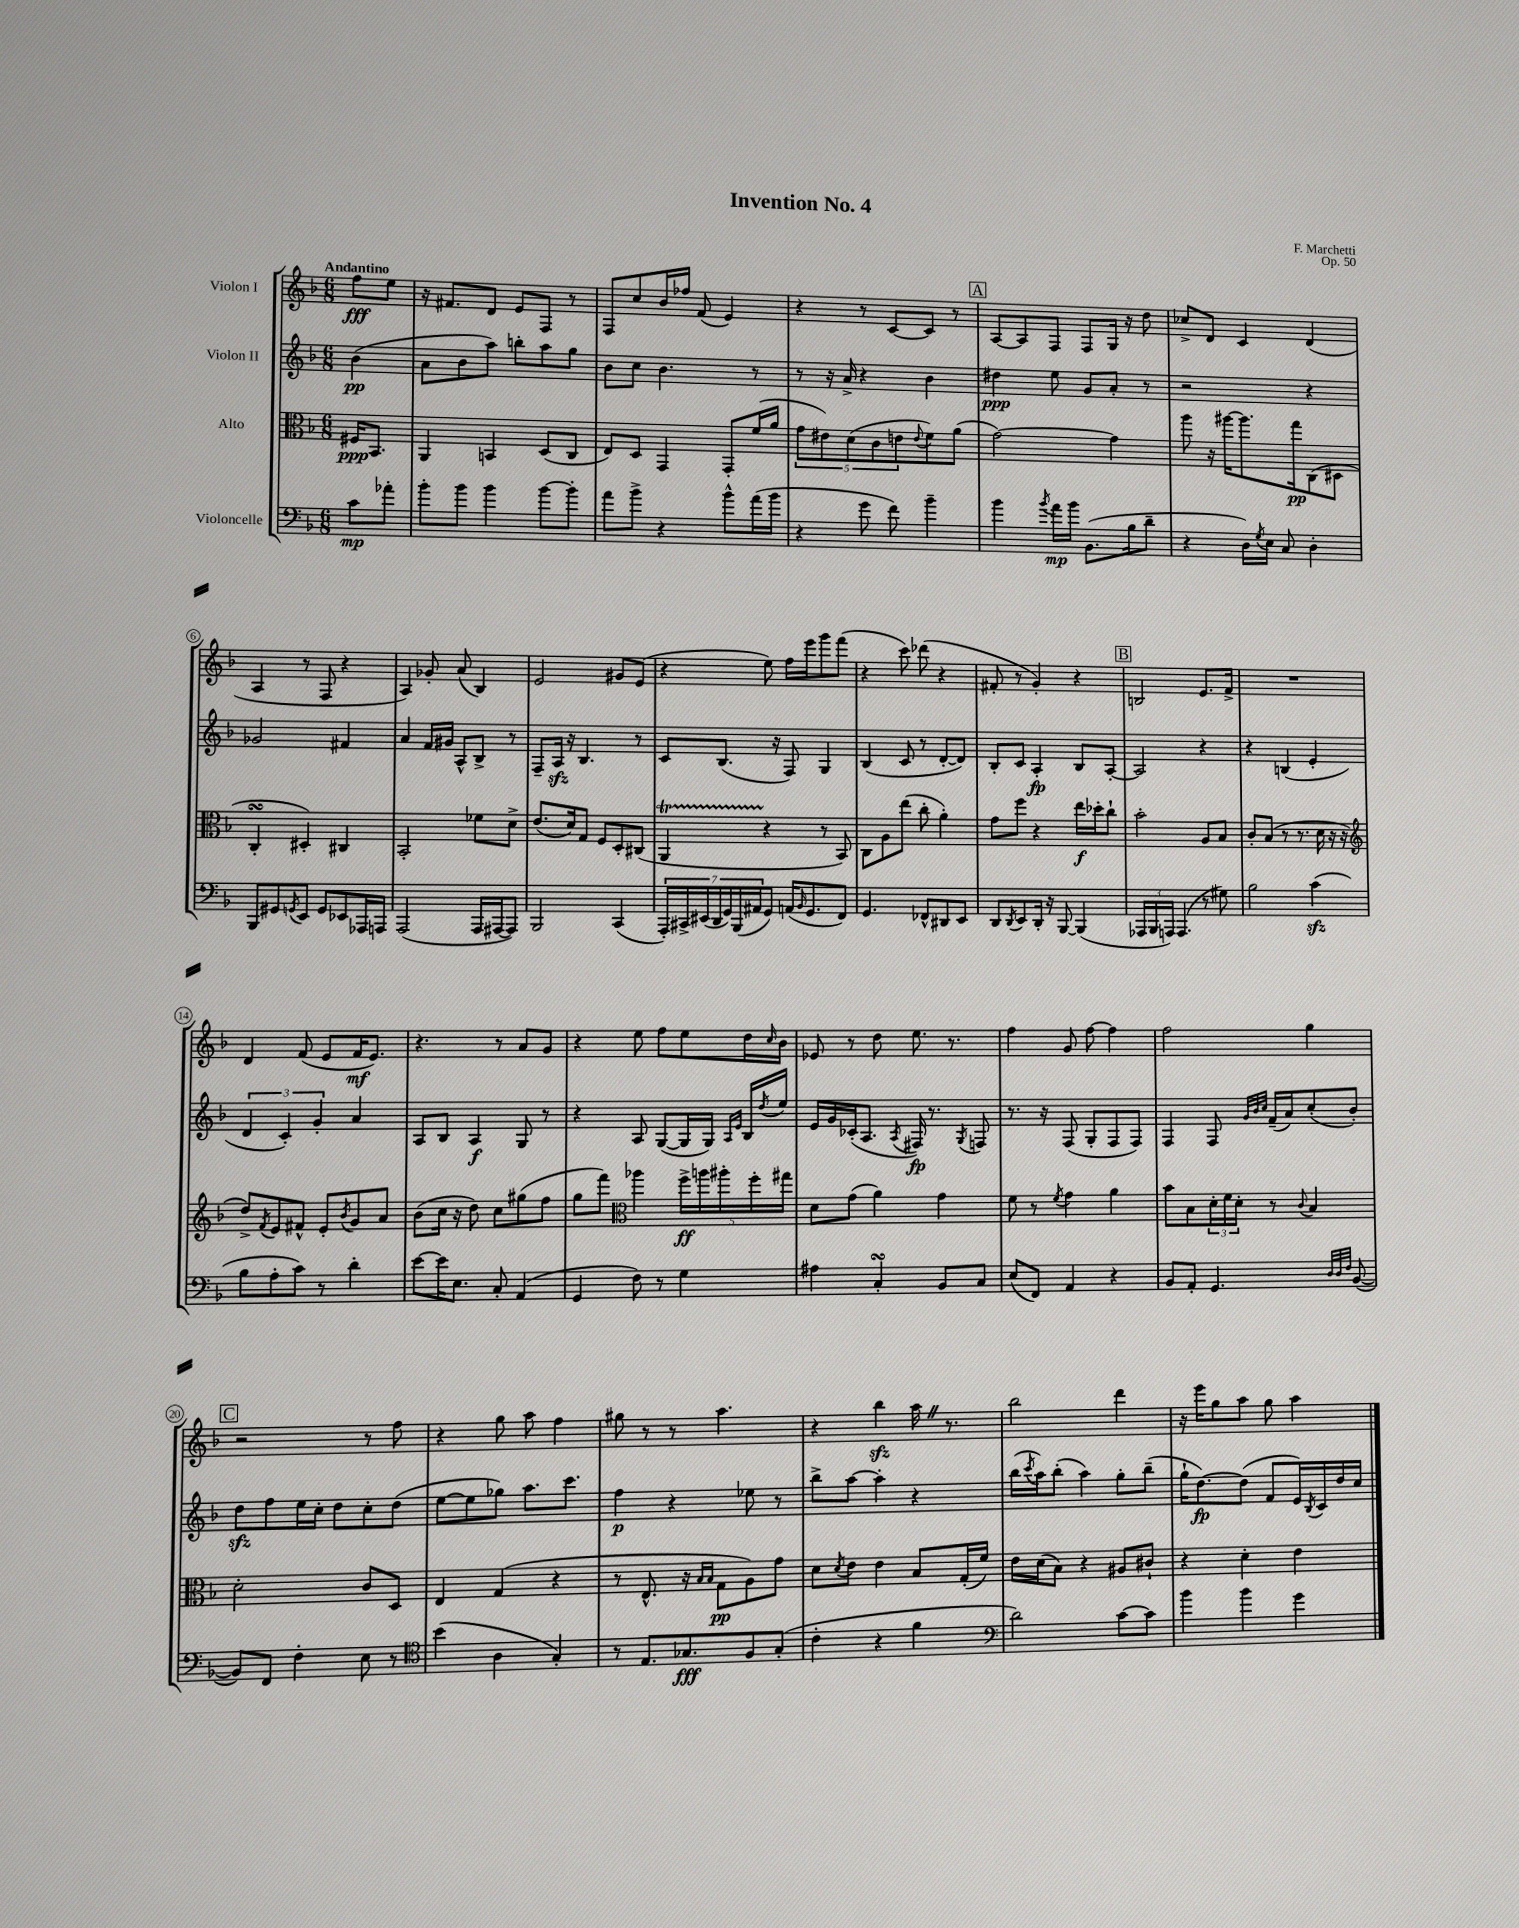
\header { title = "Invention No. 4" composer = "F. Marchetti" opus = "Op. 50" }
<<
\new StaffGroup <<
\new Staff = "s0" \with { instrumentName = "Violon I" } {
    \clef treble \key f \major \numericTimeSignature \time 6/8 \partial 4 \tempo "Andantino"
    f''8\fff e''8 |
    r16 fis'8. d'8 e'8 f8 r8 |
    f8 c''8 bes'16 fes''16 f'8( e'4) |
    r4 r8 c'8~ c'8 r8 |
    \mark \markup { \box "A" } a8~ a8 f8 f8 g16 r16 d''8 |
    ces''8-> d'8 c'4 d'4( |
    a4 r8 f8 r4 |
    a4) ges'8-. a'8( bes4) |
    e'2 gis'8 e'8( |
    r4 e''8) f''16 e'''16 g'''8 f'''8( |
    r4 c'''8) des'''8( r4 |
    fis'8-. r8 g'4-.) r4 |
    \mark \markup { \box "B" } b2 e'8. f'16-> |
    R2. |
    d'4 f'8( e'8 f'16\mf e'8.) |
    r4. r8 a'8 g'8 |
    r4 e''8 f''8 e''8 d''16 \grace { c''16 } bes'16 |
    ees'8 r8 d''8 e''8. r8. |
    f''4 g'8 f''8~ f''4 |
    f''2 g''4 |
    \mark \markup { \box "C" } r2 r8 f''8 |
    r4 g''8 a''8 f''4 |
    gis''8 r8 r8 a''4. |
    r4 bes''4\sfz a''16 \once \override BreathingSign.text = \markup { \musicglyph "scripts.caesura.straight" } \breathe r8. |
    bes''2 d'''4 |
    r16 e'''16 g''8 a''8 g''8 a''4 \bar "|." |
}
\new Staff = "s1" \with { instrumentName = "Violon II" } {
    \clef treble \key f \major \numericTimeSignature \time 6/8 \partial 4
    bes'4\pp( |
    a'8 bes'8 a''8) b''8-. a''8 g''8 |
    bes'8 c''8 bes'4. r8 |
    r8 r16 a'16-> r4 bes'4 |
    \mark \markup { \box "A" } dis''4\ppp e''8 g'8 a'8-. r8 |
    r2 r4 |
    ges'2 fis'4 |
    a'4 f'16 gis'16 a8-^ bes8-> r8 |
    f8-- a16\sfz r16 bes4. r8 |
    c'8 bes8.( r16 f8) g4 |
    bes4( c'8 r8 d'8~-. d'8) |
    bes8-. c'8 a4-.\fp bes8 a8~-. |
    \mark \markup { \box "B" } a2 r4 |
    r4 b4( e'4-. |
    \tuplet 3/2 { d'4 c'4-.) g'4-. } a'4 |
    a8 bes8 a4\f g8 r8 |
    r4 a8 g8~( g16 g16) \grace { a16 e'16 } bes16 \acciaccatura { d''8 } e''16 |
    e'16 g'16 ces'16-.( a8. \acciaccatura { a8 } fis16\fp) r8. \acciaccatura { g8 } f8 |
    r8. r16 f8( g8-. f8 f8) |
    f4 f8 \grace { g'32 bes'32 c''32 } f'16--( a'16) c''8-.( bes'8-.) |
    \mark \markup { \box "C" } d''8\sfz f''8 e''16 c''16-. d''8 c''8-. d''8( |
    e''8~ e''8 ges''8) a''8. c'''8. |
    f''4\p r4 ees''8 r8 |
    bes''8-> a''8~ a''4-. r4 |
    bes''16( \acciaccatura { c'''8 } a''16) bes''8-.( a''4) g''8-. bes''8--( |
    g''16-! d''8.~\fp) d''8( f'8 e'16) \acciaccatura { bes8 } c'16 d''16 c''16 \bar "|." |
}
\new Staff = "s2" \with { instrumentName = "Alto" } {
    \clef alto \key f \major \numericTimeSignature \time 6/8 \partial 4
    fis16\ppp bes,8. |
    a,4 b,4 d8( c8 |
    e8) d8 g,4 g,8-. f'16( a'16 |
    \tuplet 5/4 { g'8 eis'8) d'8( c'8 e'8 } \appoggiatura { e'8 } f'8) a'8( |
    \mark \markup { \box "A" } g'2~) g'4 |
    a''8 r16 ais''16~ ais''8. g''16\pp c8( dis8 |
    c4-.\turn dis4-.) cis4 |
    bes,2-. fes'8 d'8-> |
    e'8.( d'16) g8 f8 d8-. cis8( |
    a,4\startTrillSpan r4\stopTrillSpan r8 bes,8) |
    c8 a8 e''8( c''8-. a'4-.) |
    g'8 f''8 r4 e''16\f des''16-. c''8-! |
    \mark \markup { \box "B" } bes'2-. a8 bes8 |
    c'8-. bes8( r8 r8. d'16 r16 r16 |
    \clef treble d''8->) \acciaccatura { f'8 } e'8 fis'8-^ e'8-. \acciaccatura { bes'8 } g'8 a'8 |
    bes'8( c''16 r16 d''8) c''8 gis''8( f''8 |
    g''8 f'''8) \clef alto aes''4 \tuplet 5/4 { f''16->\ff a''16 ais''16-. f''16-. gis''16 } |
    d'8 g'8( a'4) g'4 |
    f'8 r8 \acciaccatura { f'8 } g'4 a'4 |
    bes'8 bes8 \tuplet 3/2 { d'16-. f'16 d'16-. } r8 \appoggiatura { c'8 } bes4 |
    \mark \markup { \box "C" } d'2-. c'8 d8 |
    e4 g4( r4 |
    r8 e8.-^ r16 \grace { bes16 bes16 } g8\pp a8) g'8 |
    d'8 \acciaccatura { d'8 } e'8 e'4 bes8 g16-.( f'16) |
    e'16 d'16( bes8) r4 ais8 cis'8-! |
    r4 d'4-. e'4 \bar "|." |
}
\new Staff = "s3" \with { instrumentName = "Violoncelle" } {
    \clef bass \key f \major \numericTimeSignature \time 6/8 \partial 4
    c'8\mp aes'8-. |
    bes'8-. bes'8 bes'4 bes'8~ bes'8-. |
    a'8 bes'8-> r4 bes'8-^ a'16( bes'16 |
    r4 g'8 f'8) bes'4-- |
    \mark \markup { \box "A" } bes'4 \acciaccatura { bes'8 } a'16\mp bes'16 bes,8.( bes16 d'8-- |
    r4 d16) \acciaccatura { g8 } e16 c8 d4-. |
    bes,,8 gis,8 \acciaccatura { g,8 } e,8 g,8 ees,8 aes,,16 a,,16 |
    a,,2( a,,16 ais,,16~ ais,,8) |
    bes,,2 c,4( |
    \tuplet 7/4 { a,,16-.) cis,16-> eis,16( d,16 g,16) bes,,16( ais,16 } g,8) a,16( \grace { bes,16 } g,8. f,8) |
    g,4. fes,8-^ dis,8 e,8 |
    d,8 \acciaccatura { d,8 } e,8 d,16-. r16 bes,,8~ bes,,4( |
    \mark \markup { \box "B" } \tuplet 3/2 { aes,,16 bes,,16 a,,16) } a,,4.( r8 gis8) |
    bes2 c'4\sfz( |
    bes8 a8-. c'8) r8 d'4-. |
    e'8~ e'16 e8. c8-. a,4( |
    g,4 f8) r8 g4 |
    ais4 c4-.\turn bes,8 c8 |
    e8( f,8) a,4 r4 |
    bes,8 a,8-. g,4. \grace { d32 d32 f32 } bes,8~( |
    \mark \markup { \box "C" } bes,8) f,8 f4-. e8 r8 |
    \clef tenor bes'4( a4 g4-.) |
    r8 e8. ges8.\fff f8 ges8-.( |
    c'4-. r4 f'4 |
    \clef bass d'2) c'8~ c'8 |
    bes'4 bes'4 g'4 \bar "|." |
}
>>
>>
\layout { \context { \Score \override BarNumber.stencil = #(make-stencil-circler 0.1 0.3 ly:text-interface::print) } }
